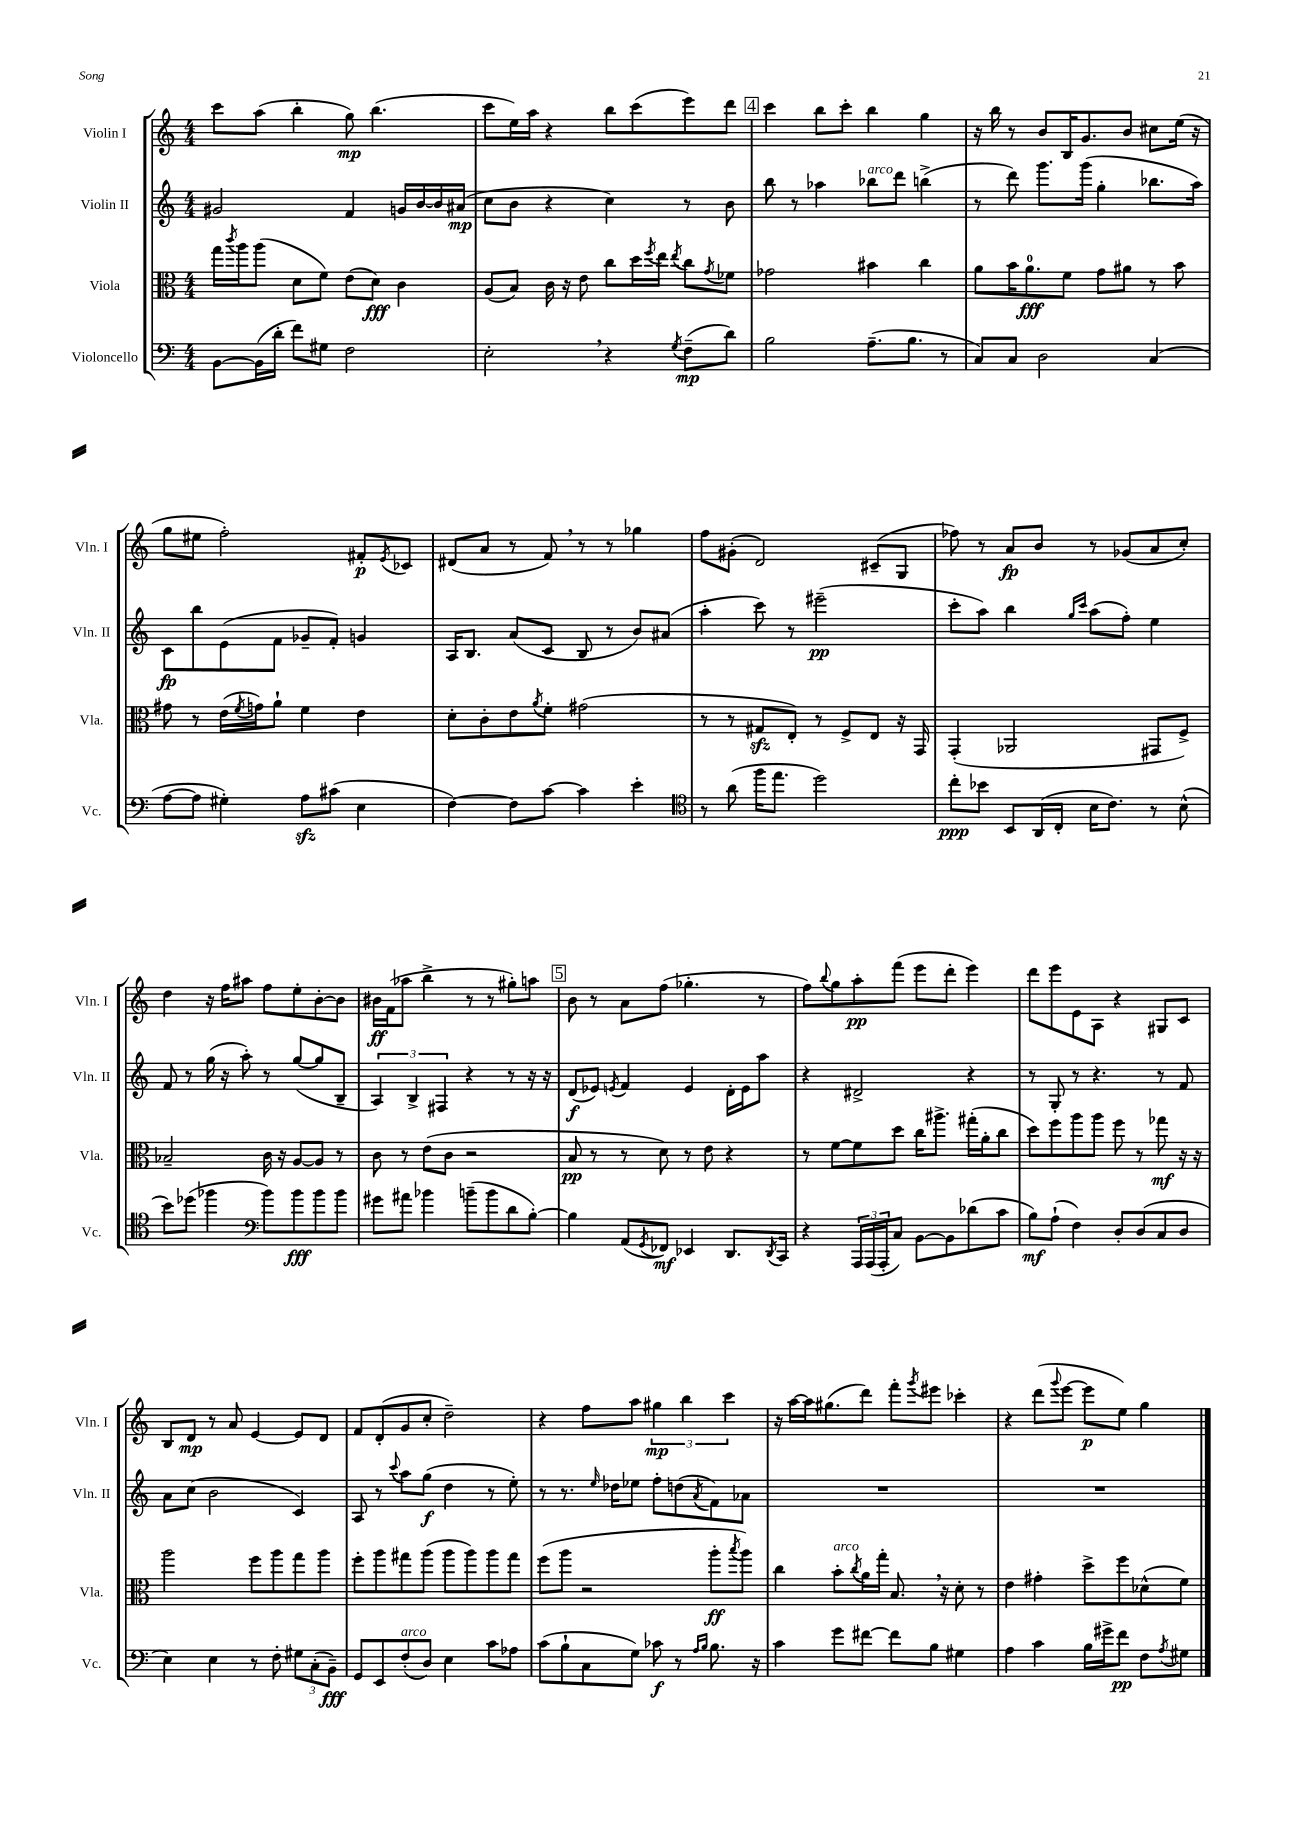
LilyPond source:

<<
\new StaffGroup <<
\new Staff = "s0" \with { instrumentName = "Violin I" shortInstrumentName = "Vln. I" } {
    \clef treble \key c \major \numericTimeSignature \time 4/4
    c'''8 a''8( b''4-. g''8\mp) b''4.( |
    c'''8 e''16) a''16 r4 b''8 c'''8( e'''8) d'''8 |
    \mark \markup { \box "4" } c'''4 b''8 c'''8-. b''4 g''4 |
    r16 b''16 r8 b'8 b16 g'8. b'8 cis''8 e''16( r16 |
    g''8 eis''8 f''2-.) fis'8-.\p \acciaccatura { e'8 } ces'8 |
    dis'8( a'8 r8 f'8) \breathe r8 r8 ges''4 |
    f''8 gis'8-.( d'2) cis'8--( g8 |
    fes''8) r8 a'8\fp b'8 r8 ges'8( a'8 c''8-.) |
    d''4 r16 f''16 ais''8 f''8 e''8-. b'8~-. b'8 |
    bis'16\ff f'16( aes''8 b''4-> r8 r8 gis''8-.) a''8 |
    \mark \markup { \box "5" } b'8 r8 a'8 f''8( ges''4.-. r8 |
    f''8) \appoggiatura { b''8 } g''8 a''8-.\pp f'''8( e'''8 d'''8-. e'''4) |
    d'''8 e'''8 e'8 a8 r4 gis8 c'8 |
    b8 d'8\mp r8 a'8 e'4~ e'8 d'8 |
    f'8 d'8-.( g'8 c''8-. d''2--) |
    r4 f''8 a''8 \tuplet 3/2 { gis''4\mp b''4 c'''4 } |
    r16 a''16~ a''16 gis''8.( d'''8) f'''8-. \acciaccatura { g'''8 } eis'''8 ces'''4-. |
    r4 d'''8( \appoggiatura { g'''8 } e'''8~ e'''8\p e''8) g''4 \bar "|." |
}
\new Staff = "s1" \with { instrumentName = "Violin II" shortInstrumentName = "Vln. II" } {
    \clef treble \key c \major \numericTimeSignature \time 4/4
    gis'2 f'4 g'16 b'16~ b'16 ais'16\mp( |
    c''8 b'8 r4 c''4) r8 b'8 |
    \mark \markup { \box "4" } b''8 r8 aes''4 bes''8^\markup { \italic "arco" } d'''8 b''4->( |
    r8 d'''8) g'''8. g'''16( g''4-. bes''8. a''16) |
    c'8\fp b''8 e'8( f'8 ges'8-- f'8-.) g'4 |
    a16 b8. a'8( c'8 b8 r8 b'8) ais'8( |
    a''4-. c'''8) r8 eis'''2--\pp( |
    c'''8-. a''8) b''4 \grace { g''16 c'''16 } a''8( f''8-.) e''4 |
    f'8 r8 g''16( r16 a''8-.) r8 g''8~( g''8 b8-- |
    \tuplet 3/2 { a4) b4-> fis4 } r4 r8 r16 r16 |
    \mark \markup { \box "5" } d'8\f( ees'8) \acciaccatura { e'8 } f'4 e'4 d'16-. e'16 a''8 |
    r4 dis'2-> r4 |
    r8 g8-. r8 r4. r8 f'8 |
    a'8 c''8( b'2 c'4) |
    a8 r8 \appoggiatura { c'''8 } a''8 g''8\f( d''4 r8 e''8-.) |
    r8 r8. \grace { e''16 } des''16 ees''8 f''8-. d''8( \acciaccatura { a'8 } f'8) aes'8 |
    R1 |
    R1 \bar "|." |
}
\new Staff = "s2" \with { instrumentName = "Viola" shortInstrumentName = "Vla." } {
    \clef alto \key c \major \numericTimeSignature \time 4/4
    g''16 \acciaccatura { c'''8 } a''16 a''8( d'8 f'8) e'8( d'8\fff) c'4 |
    a8( b8) c'16 r16 e'8 c''8 d''16 \acciaccatura { f''8 } e''16 \acciaccatura { e''8 } c''8 \acciaccatura { g'8 } fes'8 |
    \mark \markup { \box "4" } ges'2 bis'4 c''4 |
    a'8 b'16 a'8.-0\fff f'8 g'8 ais'8 r8 b'8 |
    gis'8 r8 e'16( \acciaccatura { f'8 } g'16) a'8-! f'4 e'4 |
    d'8-. c'8-. e'8 \acciaccatura { a'8 } f'8-. gis'2( |
    r8 r8 gis8\sfz e8-.) r8 f8-> e8 r16 g,16 |
    g,4-.( aes,2 gis,8 f8->) |
    bes2-- c'16 r16 a8~ a8 r8 |
    c'8 r8 e'8( c'8 r2 |
    \mark \markup { \box "5" } b8\pp r8 r8 d'8) r8 e'8 r4 |
    r8 f'8~ f'8 d''8 c''16 ais''8.-> gis''16-.( a'16-. c''8 |
    d''8) f''8 a''8 a''8 f''8 r8 ges''8\mf r16 r16 |
    a''2 f''8 a''8 g''8 a''8 |
    f''8-. a''8 gis''8 a''8( a''8 a''8) a''8 gis''8 |
    f''8( a''8 r2 a''8-.\ff \acciaccatura { b''8 } a''8) |
    c''4 b'8-.^\markup { \italic "arco" } \acciaccatura { c''8 } a'16 g''16-. b8. \breathe r16 d'8-. r8 |
    e'4 gis'4-. d''8-> f''8 des'8-^( f'8) \bar "|." |
}
\new Staff = "s3" \with { instrumentName = "Violoncello" shortInstrumentName = "Vc." } {
    \clef bass \key c \major \numericTimeSignature \time 4/4
    b,8~ b,16( d'16-. f'8) gis8 f2 |
    e2-. \breathe r4 \acciaccatura { g8 } f8--\mp( d'8) |
    \mark \markup { \box "4" } b2 a8.--( b8. r8 |
    c8) c8 d2 c4( |
    a8~ a8 gis4-.) a8\sfz cis'8( e4 |
    f4~) f8 c'8~ c'4 e'4-. |
    \clef tenor r8 a'8( f''16 e''8. d''2) |
    c''8-.\ppp bes'8 b,8 a,16( c16-. b16 c'8.) r8 b8-^( |
    b'8) des''8( fes''4 \clef bass b'8) b'8\fff b'8 b'8 |
    gis'8 ais'8 bes'4 b'8--( b'8 d'8 b8~-.) |
    \mark \markup { \box "5" } b4 a,8( \acciaccatura { g,8 } fes,8\mf) ees,4 d,8. \acciaccatura { d,8 } c,16 |
    r4 \tuplet 3/2 { a,,16 a,,16( a,,16-. } c8) b,8~ b,8 des'8( c'8 |
    b8\mf) a8-!( f4) d8-. d8( c8 d8 |
    e4) e4 r8 f8-. \tuplet 3/2 { gis8 c8-.( b,8--\fff) } |
    g,8 e,8 f8-.^\markup { \italic "arco" }( d8) e4 c'8 aes8 |
    c'8( b8-! c8 g8) ces'8\f r8 \grace { a16 b16 } b8. r16 |
    c'4 g'8 fis'8~ fis'8 b8 gis4 |
    a4 c'4 b16 gis'16-> f'8\pp f8 \acciaccatura { a8 } gis8 \bar "|." |
}
>>
>>
\layout { \context { \Score \remove "Bar_number_engraver" } }
